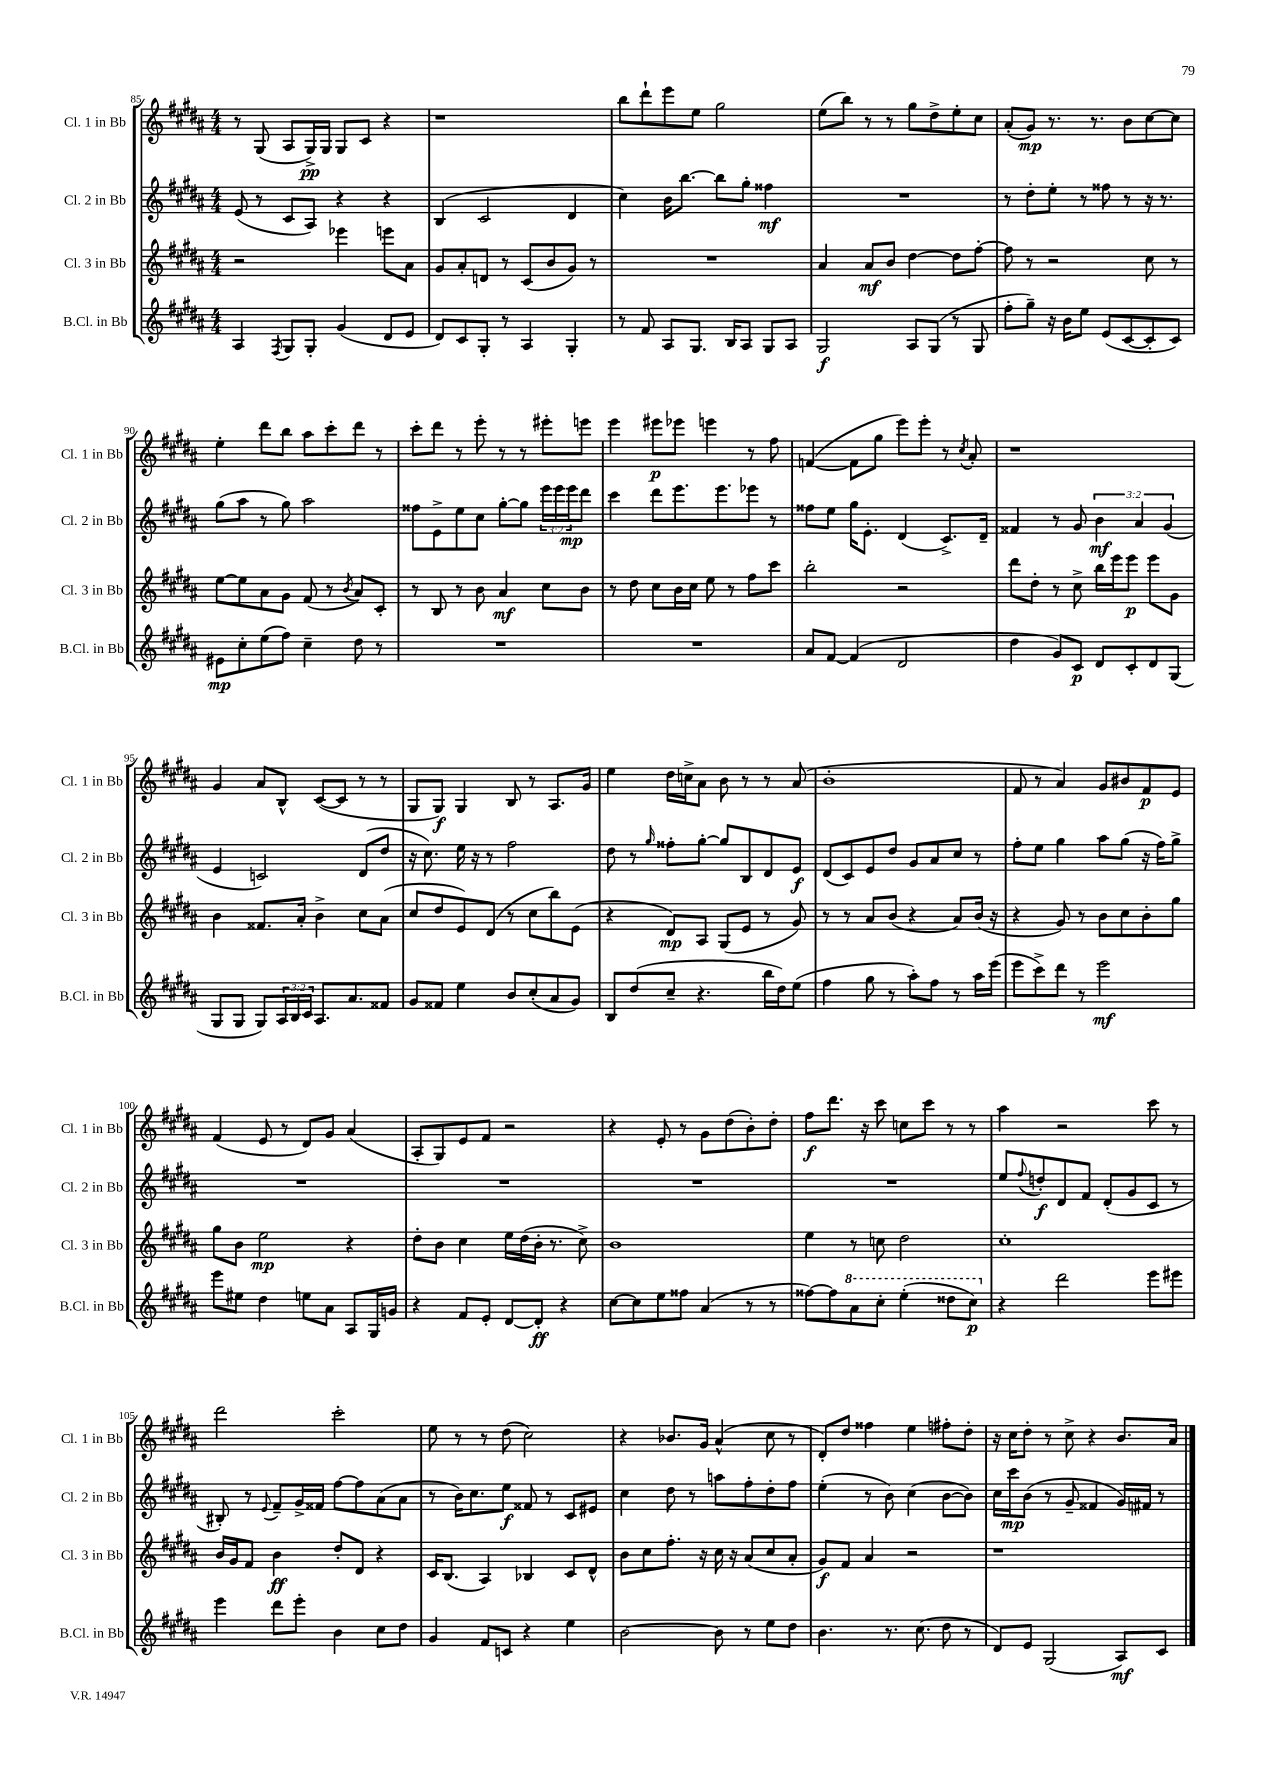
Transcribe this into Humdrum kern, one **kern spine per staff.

**kern	**dynam	**kern	**dynam	**kern	**dynam	**kern	**dynam
*part4	*part4	*part3	*part3	*part2	*part2	*part1	*part1
*staff4	*staff4	*staff3	*staff3	*staff2	*staff2	*staff1	*staff1
*I"B.Cl. in Bb	*	*I"Cl. 3 in Bb	*	*I"Cl. 2 in Bb	*	*I"Cl. 1 in Bb	*
*I'B.Cl. in Bb	*	*I'Cl. 3 in Bb	*	*I'Cl. 2 in Bb	*	*I'Cl. 1 in Bb	*
*clefG2	*	*clefG2	*	*clefG2	*	*clefG2	*
*k[f#c#g#d#a#]	*	*k[f#c#g#d#a#]	*	*k[f#c#g#d#a#]	*	*k[f#c#g#d#a#]	*
*M4/4	*	*M4/4	*	*M4/4	*	*M4/4	*
=85	=85	=85	=85	=85	=85	=85	=85
4A#/	.	2r	.	(8e/	.	8r	.
.	.	.	.	8r	.	(8G#/	.
8qF#/	.	.	.	.	.	.	.
8G#/L	.	.	.	8c#/L	.	8A#/L	.
8G#'/J	.	.	.	8A#/J)	.	16G#^/L)	pp
.	.	.	.	.	.	16G#/JJ	.
(4g#/	.	4eee-X\	.	4r	.	8G#/L	.
.	.	.	.	.	.	8c#/J	.
8d#/L	.	8eeen\L	.	4r	.	4r	.
8e/J	.	8a#\J	.	.	.	.	.
=86	=86	=86	=86	=86	=86	=86	=86
8d#/L)	.	8g#/L	.	(4B/	.	1r	.
8c#/	.	8a#'/	.	.	.	.	.
8G#'/J	.	8dn/J	.	2c#/	.	.	.
8r	.	8r	.	.	.	.	.
4A#/	.	(8c#/L	.	.	.	.	.
.	.	8b/	.	.	.	.	.
4G#'/	.	8g#/J)	.	4d#/	.	.	.
.	.	8r	.	.	.	.	.
=87	=87	=87	=87	=87	=87	=87	=87
8r	.	1r	.	4cc#\)	.	8bb\L	.
8f#/	.	.	.	.	.	8ddd#`\	.
8A#/L	.	.	.	16b\KL	.	8eee\	.
.	.	.	.	[8.bb\J	.	.	.
8.G#/J	.	.	.	.	.	8ee\J	.
.	.	.	.	8bb\L]	.	2gg#\	.
16B/KL	.	.	.	.	.	.	.
8A#/J	.	.	.	8gg#'\J	.	.	.
8G#/L	.	.	.	4ff##X\	mf	.	.
8A#/J	.	.	.	.	.	.	.
=88	=88	=88	=88	=88	=88	=88	=88
2G#/	f	4a#/	.	1r	.	(8ee\L	.
.	.	.	.	.	.	8bb\J)	.
.	.	8a#/L	mf	.	.	8r	.
.	.	8b/J	.	.	.	8r	.
8A#/L	.	[4dd#\	.	.	.	8gg#\L	.
(8G#/J	.	.	.	.	.	8dd#^\	.
8r	.	8dd#\L]	.	.	.	8ee'\	.
8G#/	.	[8ff#'\J	.	.	.	8cc#\J	.
=89	=89	=89	=89	=89	=89	=89	=89
8ff#'\L	.	8ff#\]	.	8r	.	(8a#'/L	.
8gg#~\J)	.	8r	.	8dd#'\L	.	8g#/J)	mp
16r	.	2r	.	8ee'\J	.	8.r	.
16b\KL	.	.	.	.	.	.	.
8ee\J	.	.	.	8r	.	.	.
.	.	.	.	.	.	8.r	.
(8e/L	.	.	.	8ff##X\	.	.	.
[8c#/	.	.	.	8r	.	8b\L	.
8c#'/]	.	8cc#\	.	16r	.	[8cc#\	.
.	.	.	.	8.r	.	.	.
8c#/J)	.	8r	.	.	.	8cc#\J]	.
!!LO:LB:g=z
=90	=90	=90	=90	=90	=90	=90	=90
8e#X\L	mp	[8ee\L	.	(8gg#\L	.	4ee'\	.
8cc#'\	.	8ee\]	.	8aa#\J	.	.	.
(8ee\	.	8a#\	.	8r	.	8ddd#\L	.
8ff#\J)	.	8g#\J	.	8gg#\)	.	8bb\J	.
4cc#~\	.	(8f#/	.	2aa#\	.	8aa#\L	.
.	.	8r	.	.	.	8ccc#'\	.
.	.	8qb/	.	.	.	.	.
8dd#\	.	8a#/L)	.	.	.	8ddd#\J	.
8r	.	8c#'/J	.	.	.	8r	.
=91	=91	=91	=91	=91	=91	=91	=91
1r	.	8r	.	8ff##X\L	.	8ccc#'\L	.
.	.	8B/	.	8e^\	.	8ddd#\J	.
.	.	8r	.	8ee\	.	8r	.
.	.	8b\	.	8cc#\J	.	8eee'\	.
.	.	4a#/	mf	[8gg#'\L	.	8r	.
.	.	.	.	8gg#\J]	.	8r	.
.	.	8cc#\L	.	24eee\LL	.	8eee#X'\L	.
.	.	.	.	24eee\	.	.	.
.	.	.	.	24eee\J	mp	.	.
.	.	8b\J	.	8ddd#\J	.	8eeen\J	.
=92	=92	=92	=92	=92	=92	=92	=92
1r	.	8r	.	4ccc#\	.	4eee\	.
.	.	8dd#\	.	.	.	.	.
.	.	8cc#\L	.	8ddd#\L	.	8eee#X\L	p
.	.	16b\L	.	8.eee\	.	8eee-X\J	.
.	.	16cc#\JJ	.	.	.	.	.
.	.	8ee\	.	.	.	4eeen\	.
.	.	.	.	8.eee\	.	.	.
.	.	8r	.	.	.	.	.
.	.	8ff#\L	.	8eee-X\J	.	8r	.
.	.	8ccc#\J	.	8r	.	8ff#\	.
=93	=93	=93	=93	=93	=93	=93	=93
8a#/L	.	2bb'\	.	8ff##X\L	.	([4fn/	.
[8f#/J	.	.	.	8ee\J	.	.	.
(4f#/]	.	.	.	16gg#\KL	.	8f\L]	.
.	.	.	.	8.e'\J	.	.	.
.	.	.	.	.	.	8gg#\J	.
2d#/	.	2r	.	(4d#/	.	8eee\L)	.
.	.	.	.	.	.	8eee'\J	.
.	.	.	.	8.c#^/L)	.	8r	.
.	.	.	.	.	.	8qcc#/	.
.	.	.	.	.	.	8a#'/	.
.	.	.	.	16d#~/Jk	.	.	.
=94	=94	=94	=94	=94	=94	=94	=94
4dd#\	.	8ddd#\L	.	4f##X/	.	1r	.
.	.	8dd#'\J	.	.	.	.	.
8g#/L)	.	8r	.	8r	.	.	.
8c#/J	p	8cc#^\	.	8g#/	.	.	.
8d#/L	.	16bb\LL	.	6b\	mf	.	.
.	.	16eee\J	.	.	.	.	.
8c#'/	.	8eee\J	p	.	.	.	.
.	.	.	.	6a#/	.	.	.
8d#/	.	8eee\L	.	.	.	.	.
.	.	.	.	(6g#/	.	.	.
(8G#/J	.	8g#\J	.	.	.	.	.
!!LO:LB:g=z
=95	=95	=95	=95	=95	=95	=95	=95
8G#/L	.	4b\	.	4e/	.	4g#/	.
8G#/J	.	.	.	.	.	.	.
8G#/L)	.	8.f##X/L	.	2cn/)	.	8a#/L	.
24A#/L	.	.	.	.	.	8B^^/J	.
24B/	.	.	.	.	.	.	.
.	.	16a#'/Jk	.	.	.	.	.
24c#/JJ	.	.	.	.	.	.	.
8.A#/L	.	4b^\	.	.	.	([8c#/L	.
.	.	.	.	.	.	8c#/J]	.
8.a#/	.	.	.	.	.	.	.
.	.	8cc#\L	.	(8d#/L	.	8r	.
8f##X/J	.	(8a#\J	.	8dd#/J	.	8r	.
=96	=96	=96	=96	=96	=96	=96	=96
8g#/L	.	8cc#/L	.	16r	.	8G#/L	.
.	.	.	.	8.cc#\)	.	.	.
8f##X/J	.	8dd#/	.	.	.	8G#/J)	f
4ee\	.	8e/)	.	16ee\	.	4G#/	.
.	.	.	.	16r	.	.	.
.	.	(8d#/J	.	8r	.	.	.
8b/L	.	8r	.	2ff#\	.	8B/	.
(8cc#'/	.	8cc#\L	.	.	.	8r	.
8a#/	.	8bb\)	.	.	.	8.A#/L	.
8g#/J)	.	(8e\J	.	.	.	.	.
.	.	.	.	.	.	16g#/Jk	.
=97	=97	=97	=97	=97	=97	=97	=97
8B/L	.	4r	.	8dd#\	.	4ee\	.
(8dd#/	.	.	.	8r	.	.	.
.	.	.	.	16qqgg#/	.	.	.
8cc#~/J	.	8d#/L)	mp	8ff##X'\L	.	16dd#\LL	.
.	.	.	.	.	.	16ccn^\J	.
4.r	.	8A#/J	.	[8gg#'\J	.	8a#\J	.
.	.	(8G#/L	.	8gg#/L]	.	8b\	.
.	.	8e/J	.	8B/	.	8r	.
16bb\LL	.	8r	.	8d#/	.	8r	.
16dd#\J)	.	.	.	.	.	.	.
(8ee\J	.	8g#/)	.	8e/J	f	(8a#/	.
=98	=98	=98	=98	=98	=98	=98	=98
4ff#\	.	8r	.	(8d#/L	.	1b'	.
.	.	8r	.	8c#/)	.	.	.
8gg#\	.	8a#/L	.	8e/	.	.	.
8r	.	(8b/J	.	8dd#/J	.	.	.
8aa#'\L)	.	4r	.	8g#/L	.	.	.
8ff#\J	.	.	.	8a#/	.	.	.
8r	.	8a#/L)	.	8cc#/J	.	.	.
16aa#\LL	.	(16b/Jk	.	8r	.	.	.
(16eee\JJ	.	16r	.	.	.	.	.
=99	=99	=99	=99	=99	=99	=99	=99
8eee\L	.	4r	.	8ff#'\L	.	8f#/	.
8ccc#^\)	.	.	.	8ee\J	.	8r	.
8ddd#\J	.	8g#/)	.	4gg#\	.	4a#/)	.
8r	.	8r	.	.	.	.	.
2eee\	mf	8b\L	.	8aa#\L	.	8g#/L	.
.	.	8cc#\	.	(8gg#\J	.	8b#X/	.
.	.	8b'\	.	16r	.	8f#/	p
.	.	.	.	16ff#\KL)	.	.	.
.	.	8gg#\J	.	8gg#^\J	.	8e/J	.
!!LO:LB:g=z
=100	=100	=100	=100	=100	=100	=100	=100
8eee\L	.	8gg#\L	.	1r	.	(4f#/	.
8ee#X\J	.	8b\J	.	.	.	.	.
4dd#\	.	2ee\	mp	.	.	8e/	.
.	.	.	.	.	.	8r	.
8een\L	.	.	.	.	.	8d#/L)	.
8a#\J	.	.	.	.	.	8g#/J	.
8A#/L	.	4r	.	.	.	(4a#/	.
16G#/L	.	.	.	.	.	.	.
16gn/JJ	.	.	.	.	.	.	.
=101	=101	=101	=101	=101	=101	=101	=101
4r	.	8dd#'\L	.	1r	.	8A#'/L	.
.	.	8b\J	.	.	.	8G#/)	.
8f#/L	.	4cc#\	.	.	.	8e/	.
8e'/J	.	.	.	.	.	8f#/J	.
[8d#/L	.	16ee\LL	.	.	.	2r	.
.	.	(16dd#\	.	.	.	.	.
8d#'/J]	ff	16b'\JJ	.	.	.	.	.
.	.	8.r	.	.	.	.	.
4r	.	.	.	.	.	.	.
.	.	8cc#^\)	.	.	.	.	.
=102	=102	=102	=102	=102	=102	=102	=102
[8cc#\L	.	1b	.	1r	.	4r	.
8cc#\]	.	.	.	.	.	.	.
8ee\	.	.	.	.	.	8e'/	.
8ff##X\J	.	.	.	.	.	8r	.
(4a#/	.	.	.	.	.	8g#\L	.
.	.	.	.	.	.	(8dd#\	.
8r	.	.	.	.	.	8b'\)	.
8r	.	.	.	.	.	8dd#'\J	.
=103	=103	=103	=103	=103	=103	=103	=103
[8ff##X\L)	.	4ee\	.	1r	.	8ff#\L	f
8ff##\]	.	.	.	.	.	8.ddd#\J	.
*8va	*	*	*	*	*	*	*
8aa#\	.	8r	.	.	.	.	.
.	.	.	.	.	.	16r	.
8ccc#'\J	.	8ccn\	.	.	.	8ccc#\	.
(4eee'\	.	2dd#\	.	.	.	8ccn\L	.
.	.	.	.	.	.	8ccc#\J	.
8ddd##X\L	.	.	.	.	.	8r	.
8ccc#\J)	p	.	.	.	.	8r	.
=104	=104	=104	=104	=104	=104	=104	=104
*X8va	*	*	*	*	*	*	*
4r	.	1cc#'	.	8ee/L	.	4aa#\	.
.	.	.	.	8qqff#/	.	.	.
.	.	.	.	8ddn'/	f	.	.
2ddd#\	.	.	.	8d#/	.	2r	.
.	.	.	.	8f#/J	.	.	.
.	.	.	.	(8d#'/L	.	.	.
.	.	.	.	8g#/	.	.	.
8eee\L	.	.	.	8c#/J	.	8ccc#\	.
8eee#X\J	.	.	.	8r	.	8r	.
!!LO:LB:g=z
=105	=105	=105	=105	=105	=105	=105	=105
4eee\	.	16b/LL	.	8B#X'/)	.	2ddd#\	.
.	.	16g#/J	.	.	.	.	.
.	.	8f#/J	.	8r	.	.	.
.	.	.	.	8qqe/	.	.	.
8ddd#\L	.	4b\	ff	8f#~/L	.	.	.
8eee'\J	.	.	.	16g#^/L	.	.	.
.	.	.	.	16f##X/JJ	.	.	.
4b\	.	8dd#'/L	.	[8ff#\L	.	2ccc#'\	.
.	.	8d#/J	.	8ff#\]	.	.	.
8cc#\L	.	4r	.	(8a#\	.	.	.
8dd#\J	.	.	.	8a#\J	.	.	.
=106	=106	=106	=106	=106	=106	=106	=106
4g#/	.	16c#/KL	.	8r	.	8ee\	.
.	.	(8.B/J	.	.	.	.	.
.	.	.	.	16b\KL)	.	8r	.
.	.	.	.	8.cc#\	.	.	.
8f#/L	.	4A#/)	.	.	.	8r	.
8cn/J	.	.	.	8ee\J	f	(8dd#\	.
4r	.	4B-X/	.	8f##X/	.	2cc#\)	.
.	.	.	.	8r	.	.	.
4ee\	.	8c#/L	.	8c#/L	.	.	.
.	.	8d#^^/J	.	8e#X/J	.	.	.
=107	=107	=107	=107	=107	=107	=107	=107
[2b\	.	8b\L	.	4cc#\	.	4r	.
.	.	8cc#\	.	.	.	.	.
.	.	8.ff#'\J	.	8dd#\	.	8.b-X/L	.
.	.	.	.	8r	.	.	.
.	.	16r	.	.	.	16g#/Jk	.
8b\]	.	16cc#\	.	8aan\L	.	(4a#^^/	.
.	.	16r	.	.	.	.	.
8r	.	(8a#/L	.	8ff#'\	.	.	.
8ee\L	.	8cc#/	.	8dd#'\	.	8cc#\	.
8dd#\J	.	8a#'/J	.	8ff#\J	.	8r	.
=108	=108	=108	=108	=108	=108	=108	=108
4.b\	.	8g#/L)	f	(4ee'\	.	8d#'/L)	.
.	.	8f#/J	.	.	.	8dd#/J	.
.	.	4a#/	.	8r	.	4ff##X\	.
8.r	.	.	.	8b\)	.	.	.
.	.	2r	.	(4cc#\	.	4ee\	.
(8.cc#\	.	.	.	.	.	.	.
8dd#\	.	.	.	[8b\L	.	8ff#X'\L	.
8r	.	.	.	8b\J])	.	8dd#'\J	.
=109	=109	=109	=109	=109	=109	=109	=109
8d#/L)	.	1r	.	16cc#\LL	.	16r	.
.	.	.	.	16ccc#\J	mp	16cc#\KL	.
8e/J	.	.	.	(8b\J	.	8dd#'\J	.
(2G#/	.	.	.	8r	.	8r	.
.	.	.	.	8g#~/	.	8cc#^\	.
.	.	.	.	4f##X/	.	4r	.
8A#/L)	mf	.	.	16g#/LL)	.	8.b/L	.
.	.	.	.	16f#X/JJ	.	.	.
8c#/J	.	.	.	8r	.	.	.
.	.	.	.	.	.	16a#/Jk	.
==	==	==	==	==	==	==	==
*-	*-	*-	*-	*-	*-	*-	*-
